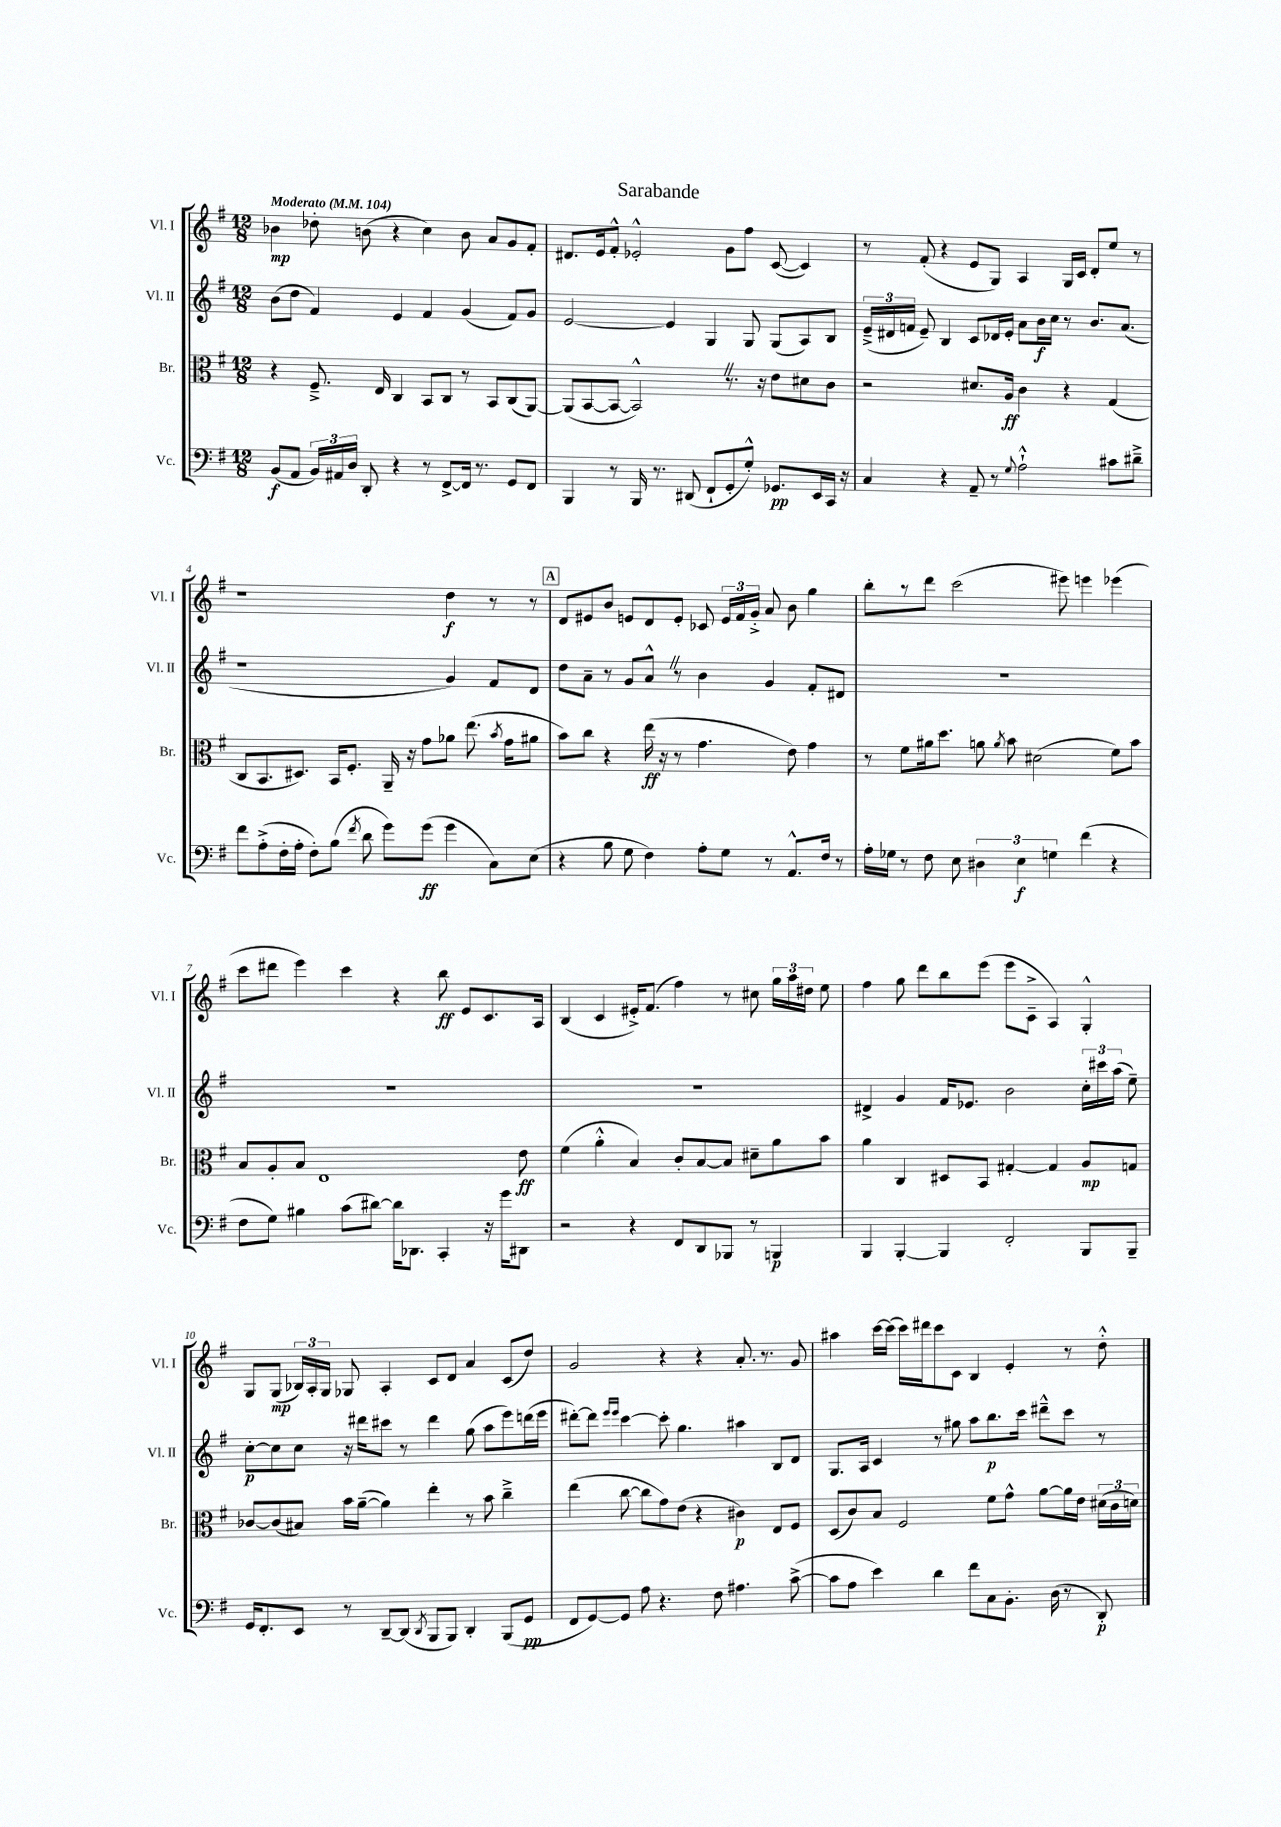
\header { title = "Sarabande" }
<<
\new StaffGroup <<
\new Staff = "s0" \with { instrumentName = "Vl. I" shortInstrumentName = "Vl. I" } {
    \clef treble \key g \major \numericTimeSignature \time 12/8 \tempo "Moderato" 4 = 104
    \autoBeamOff bes'4\mp des''8-. b'8( r4 c''4) b'8 a'8[ g'8 fis'8]-. |
    dis'8.[ e'16 fis'8]-.-^ ees'2-.-^ g'8[ fis''8] c'8~( c'4) |
    r8 fis'8-.( r4 e'8[ g8]) a4 g16[ c'16] d'8[-. e''8] r8 |
    r1 d''4\f r8 r8 |
    \mark \markup { \box "A" } d'8[ eis'8 b'8] e'8[ d'8 e'8]-. ces'8 \tuplet 3/2 { e'16[ fis'16 g'16]-.-> } a'8 b'8 g''4 |
    b''8[-. r8 d'''8] c'''2( eis'''8) e'''4 ees'''4( |
    c'''8[ dis'''8] e'''4) c'''4 r4 b''8\ff e'8[ c'8. a16] |
    b4( c'4 eis'16[-.->) fis'8.]( fis''4) r8 cis''8 \tuplet 3/2 { g''16[ a''16 dis''16] } e''8 |
    fis''4 g''8 d'''8[ b''8 e'''8]( e'''8[ c'8]---> a4) g4-.-^ |
    g8[ g8]\mp( \tuplet 3/2 { bes16[) a16-. g16] } ges8 a4-. c'8[ d'8] a'4 c'8[( d''8]) |
    g'2 r4 r4 a'8.-. r8. g'8 |
    ais''4 c'''16[~ c'''16]( c'''16[) dis'''16 c'''8 c'8] b4 e'4-. r8 d''8-.-^ \bar "|." |
}
\new Staff = "s1" \with { instrumentName = "Vl. II" shortInstrumentName = "Vl. II" } {
    \clef treble \key g \major \numericTimeSignature \time 12/8
    \autoBeamOff b'8[( d''8] fis'4) e'4 fis'4 g'4( fis'8[) g'8] |
    e'2~ e'4 g4 g8 g8[( a8) b8] |
    \tuplet 3/2 { e'16[--->( dis'16 f'16] } e'8--) b4 c'8[ des'16 e'16]-. a'8[ b'16\f c''16] r8 b'8.[ a'8.]( |
    r1 g'4) fis'8[ d'8] |
    \mark \markup { \box "A" } d''8[ a'8]-- r8 g'8[ a'8]-^ \once \override BreathingSign.text = \markup { \musicglyph "scripts.caesura.straight" } \breathe r8 b'4 g'4 fis'8[-. dis'8] |
    R1. |
    R1. |
    R1. |
    dis'4-> g'4 fis'16[ ees'8.] b'2 \tuplet 3/2 { c''16[-. cis'''16 a''16]( } e''8--) |
    c''8[~-.\p c''8 c''8] r16 dis'''16[ cis'''8] r8 dis'''4 g''8( a''8[ e'''8) d'''16( e'''16] |
    dis'''8[~-.) dis'''8] \grace { e'''16[ e'''16] } c'''4~ c'''8-. g''4. ais''4 b8[ d'8] |
    g8.[ a16] c'4 r8 gis''8 a''8[ b''8.\p c'''16] dis'''8[---^ c'''8] r8 \bar "|." |
}
\new Staff = "s2" \with { instrumentName = "Br." shortInstrumentName = "Br." } {
    \clef alto \key g \major \numericTimeSignature \time 12/8
    \autoBeamOff r4 fis8.---> e16 c4 b,8[ c8] r8 b,8[ c8( a,8]~) |
    a,8[( b,8~ b,8]~ b,2-^) \once \override BreathingSign.text = \markup { \musicglyph "scripts.caesura.straight" } \breathe r8. r16 e'8[ dis'8 c'8] |
    r2 dis'8.[ a16]\ff c'4 r4 g4( |
    c8[ b,8. dis8.]) b,16[ fis8.]-. a,16-- r16 g'8[ aes'8] e''8.( \acciaccatura { b'8 } g'16[ ais'8] |
    \mark \markup { \box "A" } b'8[) c''8] r4 e''16\ff( r16 r8 g'4. e'8) g'4 |
    r8 fis'8[ ais'16 d''8.] a'8 \acciaccatura { a'8 } b'8 dis'2( fis'8[) b'8] |
    b8[ a8-. b8] e1 e'8\ff |
    fis'4( a'4-.-^ b4) c'8[-. b8~ b8] dis'8[-- a'8 b'8] |
    a'4 c4 dis8[ b,8] gis4~-. gis4 a8[\mp g8] |
    ces'8[~ ces'8( bis8]) b'16[ a'16]~--( a'4) e''4-. r8 b'8 c''4---> |
    e''4( c''8~ c''8[ g'8) e'8]( r4 cis'4\p) e8[ fis8] |
    d8[( c'8) b8] fis2 fis'8[ g'8]-^ a'8[~ a'16 e'16] \tuplet 3/2 { dis'16[( c'16 d'16]) } \bar "|." |
}
\new Staff = "s3" \with { instrumentName = "Vc." shortInstrumentName = "Vc." } {
    \clef bass \key g \major \numericTimeSignature \time 12/8
    \autoBeamOff b,8[\f( a,8] \tuplet 3/2 { b,16[) ais,16 d16] } d,8-. r4 r8 fis,8[~-> fis,16] r8. g,8[ fis,8] |
    b,,4 r8 b,,16 r8. dis,8( fis,8[-! g,8-. g8]-.-^) ges,8.[\pp e,16 c,16] r16 |
    c4 r4 a,8-- r8 \appoggiatura { g8 } a2-!-^ cis'8[ dis'8]---> |
    fis'8[ a8-.->( fis16-. a16]-. fis8[-.) b8]( \acciaccatura { fis'8 } d'8 g'8[) g'8]\ff( g'4 c8[) e8]( |
    \mark \markup { \box "A" } r4 b8 g8 fis4) a8[-. g8] r8 a,8.[-^ fis16] r8 |
    a16[-. ges16] r8 fis8 e8 \tuplet 3/2 { dis4 e4\f g4 } fis'4( r4 |
    fis8[ g8]) bis4 c'8[( dis'8]~) dis'16[ des,8.] c,4-. r16 g'16[ dis,8] |
    r2 r4 fis,8[ d,8 bes,,8] r8 b,,4\p |
    b,,4 b,,4~-. b,,4 fis,2-. b,,8[ b,,8]-- |
    g,16[ fis,8.-. e,8] r8 d,8[~-- d,8]( \acciaccatura { d,8 } b,,8[ b,,8]) d,4-. b,,8[( g,8]\pp |
    fis,8[ g,8~) g,8] a8 r4. fis8 ais4. c'8~->( |
    c'8[ a8] e'4) d'4 fis'8[ c8 b,8.]-. d16( r8 d,8-.\p) \bar "|." |
}
>>
>>
